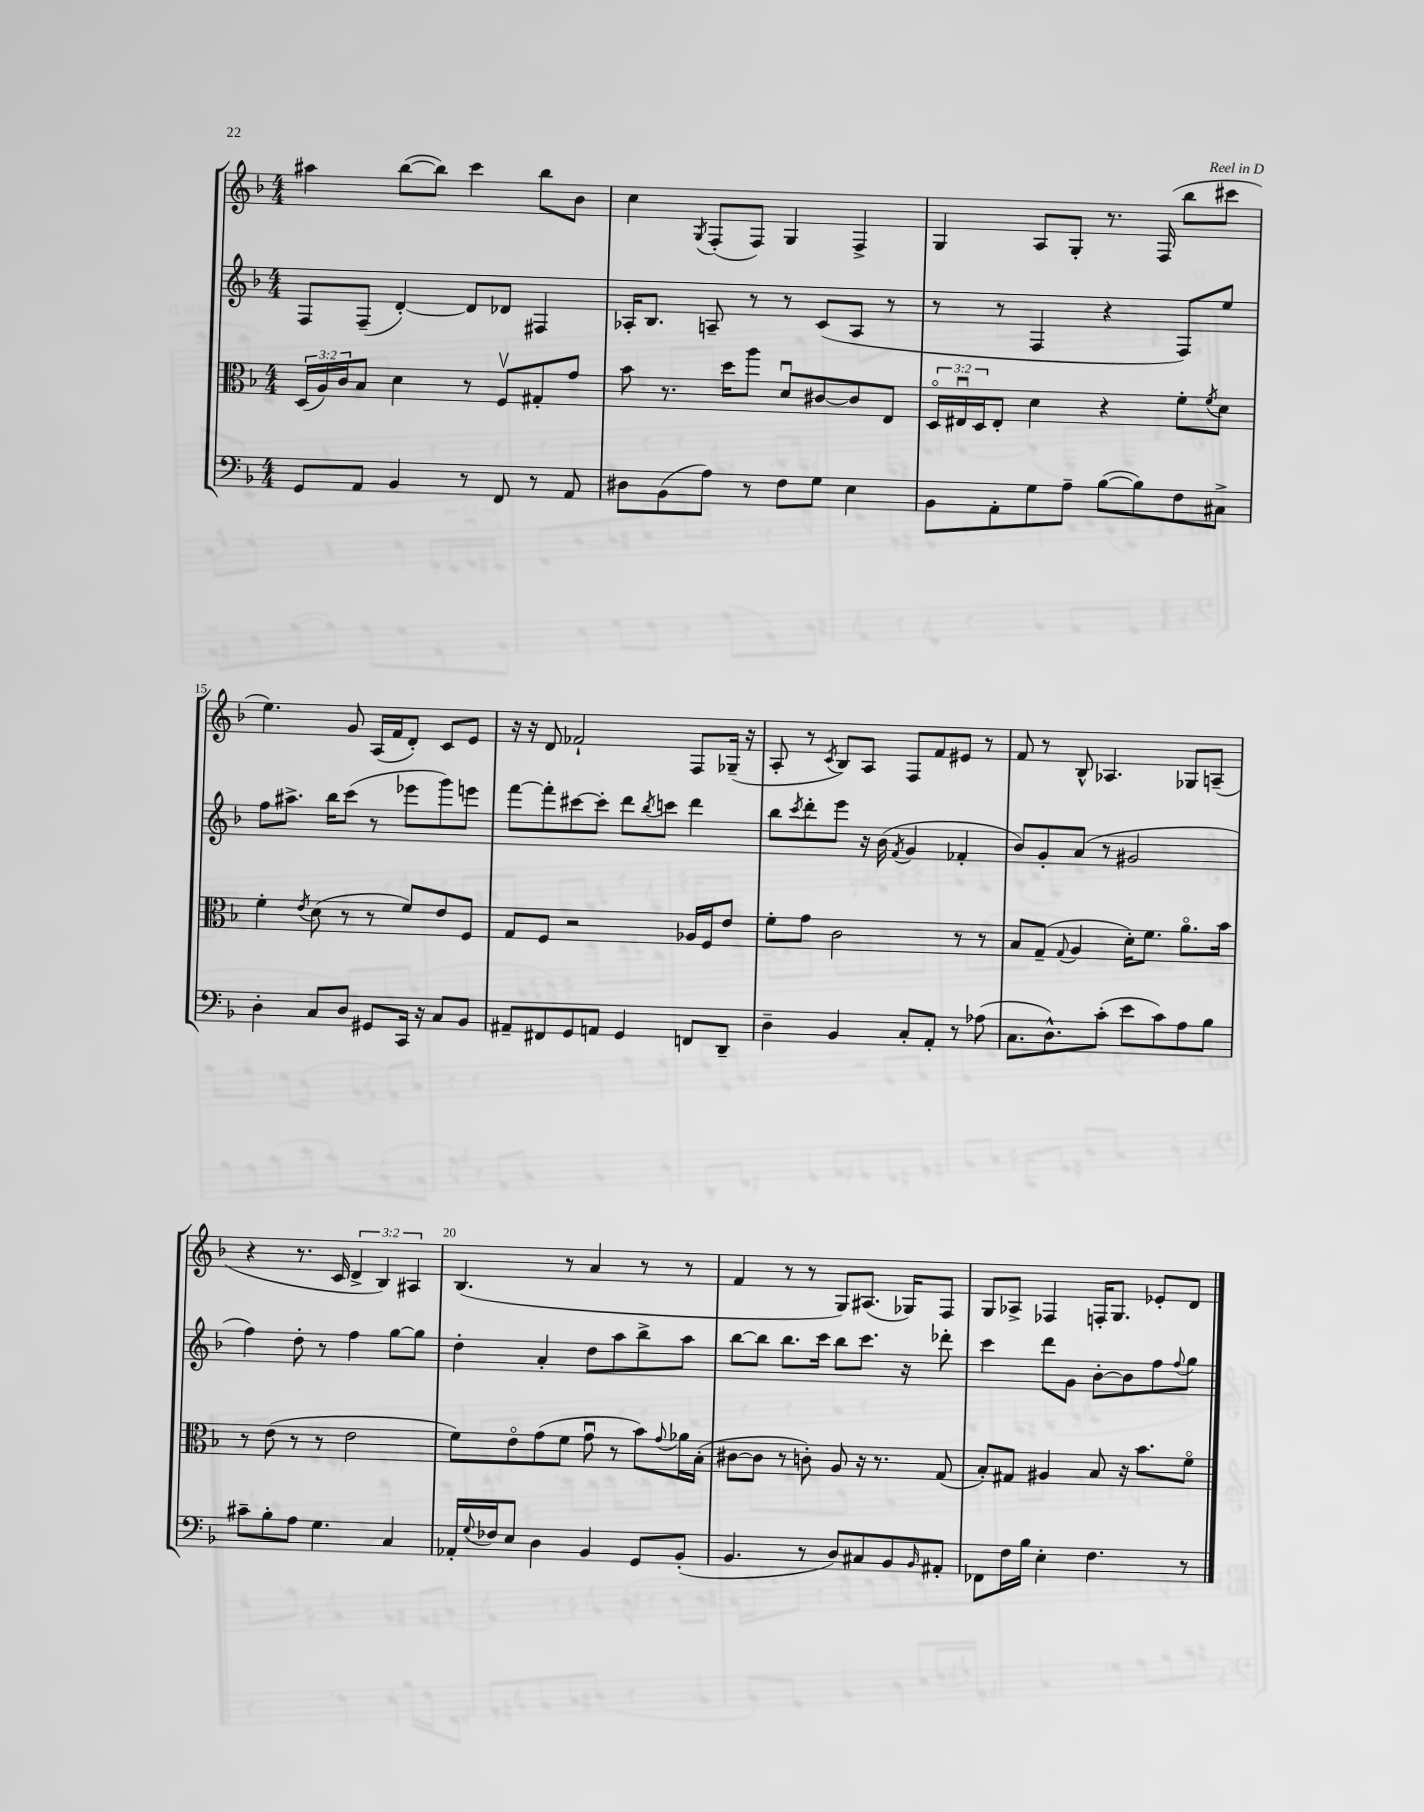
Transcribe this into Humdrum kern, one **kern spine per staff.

**kern	**kern	**kern	**kern
*staff4	*staff3	*staff2	*staff1
*clefF4	*clefC3	*clefG2	*clefG2
*k[b-]	*k[b-]	*k[b-]	*k[b-]
*M4/4	*M4/4	*M4/4	*M4/4
8GG/L	(24D/LL	8F/L	4aa#\
.	24A/)	.	.
.	24c/J	.	.
8AA/J	8B-/J	(8F~/J	.
4BB-/	4d\	[4d'/)	([8bb-\L
.	.	.	8bb-\]J)
8r	8r	8d/]L	4ccc\
8FF/	8Fv/L	8d-/J	.
8r	8G#'/	4F#/	8bb-\L
8AA/	8g/J	.	8b-\J
=	=	=	=
8D#\L	8b-\	16A-'/LK	4cc\
.	.	8.B-/J	.
(8BB-\	8.r	.	.
.	.	.	8qG/
8A\J)	.	8A~/	(8F'/L
.	16dd\LK	.	.
8r	8aa\J	8r	8F/J)
8F\L	8du/L	8r	4G/
8G\J	[8c#/	(8c/L	.
4E\	8c#/]	8A/J	4F^/
.	8E/J	8r	.
=	=	=	=
8BB-\L	24Do/LL	8r	4G/
.	24E#u/	.	.
.	24D/J	.	.
8AA'\	8E#'/J	8r	.
8G\	4d\	4F/	8A/L
8A~\J	.	.	8G'/J
([8B-\L	4r	4r	8.r
8B-\])	.	.	.
.	.	.	(16F/
8F\	8f'\L	8F/L)	8bb-\L
.	8qf/	.	.
8C#^\J	8d\J	8ee/J	8ccc#\J
=	=	=	=
4D'\	4f'\	8ff\L	4.ee\)
.	.	8.aa#^\J	.
.	8qe/	.	.
8C/L	(8d\	.	.
.	.	16bb-\LK	.
8D/J	8r	(8ccc\J	8g/
8GG#/L	8r	8r	(16A/LL
.	.	.	16f/J
16CC/Jk	8f/L)	8eee-\L	8d'/J)
16r	.	.	.
8C/L	8e/	8ggg\)	8c/L
8BB-/J	8F/J	8eee\J	8e/J
=	=	=	=
8AA#~/L	8G/L	[8fff\L	16r
.	.	.	16r
8FF#/	8F/J	8fff'\]	8d/
8GG/	2r	[8ccc#\	2f-`/
8AA/J	.	8ccc#'\]J	.
4GG/	.	8ddd\L	.
.	.	8qbb-/	.
.	.	8ccc\J	.
8FF/L	16A-/LL	4ddd\	8F/L
.	16F/J	.	.
8DD~/J	8e/J	.	(16G-~/Jk
.	.	.	16r
=	=	=	=
4D~\	8f'\L	8bb-\L	8A'/
.	.	8qccc/	.
.	8g\J	8ddd'\	8r
.	.	.	8qc/
4BB-/	2c\	8eee\J	8B-/L)
.	.	16r	8A/J
.	.	(16b-\	.
.	.	8qf/	.
8C'/L	.	4g/	8F/L
8AA'/J	.	.	8f/
8r	8r	4f-'/	8e#/J
(8A-\	8r	.	8r
=	=	=	=
8.C\L	8B-/L	8b-/L)	8f/
.	(8G~/J	8g'/	8r
8.D^^\)	.	.	.
.	8qqG/	.	.
.	4A/	(8a/J	8B-^^/
(8c'\J	.	8r	4.A-/
8e\L	16d'\LK)	2g#/	.
.	8.f\J	.	.
8c\)	.	.	.
8A\	8.ao\L	.	8G-/L
8B-\J	.	.	(8A~/J
.	16b-\Jk	.	.
=	=	=	=
8c#~\L	8r	4ff\)	4r
8B-'\	(8e\	.	.
8A\J	8r	8dd'\	8.r
4.G\	8r	8r	.
.	.	.	16c/
.	2e\	4ff\	6d^/
.	.	.	6B-/)
4C/	.	[8gg\L	.
.	.	.	6A#/
.	.	8gg\]J	.
=	=	=	=
16AA-'/LL	8f\L)	4dd'\	(4.B-/
8qqG/	.	.	.
16F-/J	.	.	.
8E/J	8eo\	.	.
4D\	(8g\	4a'/	.
.	8f\J	.	8r
4BB-/	8gu\	8dd\L	4a/
.	8r	8aa\	.
8GG/L	8b-\L)	8bb-^\	8r
.	8qqg/	.	.
(8BB-'/J	16a-\L	8aa\J	8r
.	(16B-'\JJ	.	.
=	=	=	=
4.BB-/	[8c#\L	[8bb-\L	4f/
.	8c#\]J	8bb-\]J	.
.	8r	8.bb-\L	8r
8r	8c'\)	.	8r
.	.	16ccc\Jk	.
8D/L)	8A/	8bb-\L	8G/L)
8C#/	16r	8.ccc\J	(8.A#/J
.	8.r	.	.
8BB-/	.	.	.
.	.	16r	16G-/LK)
16qqBB-/	.	.	.
8AA#'/J	(8G/	8ddd-'\	8F/J
=	=	=	=
8FF-\L	8B-'/L)	4ccc\	8G/L
16F\L	8G#/J	.	8A-^/J
16B-\JJ	.	.	.
4E'\	4A#/	8ddd\L	4F-/
.	.	8g\J	.
4.F\	8B-/	[8b-'\L	16F'/LK
.	.	.	8.G/J
.	16r	8b-\]	.
.	8.b-\L	.	.
.	.	8ff\	8e-'/L
.	.	8qqff/	.
8r	8fo\J	8gg\J	8d/J
==	==	==	==
*-	*-	*-	*-
